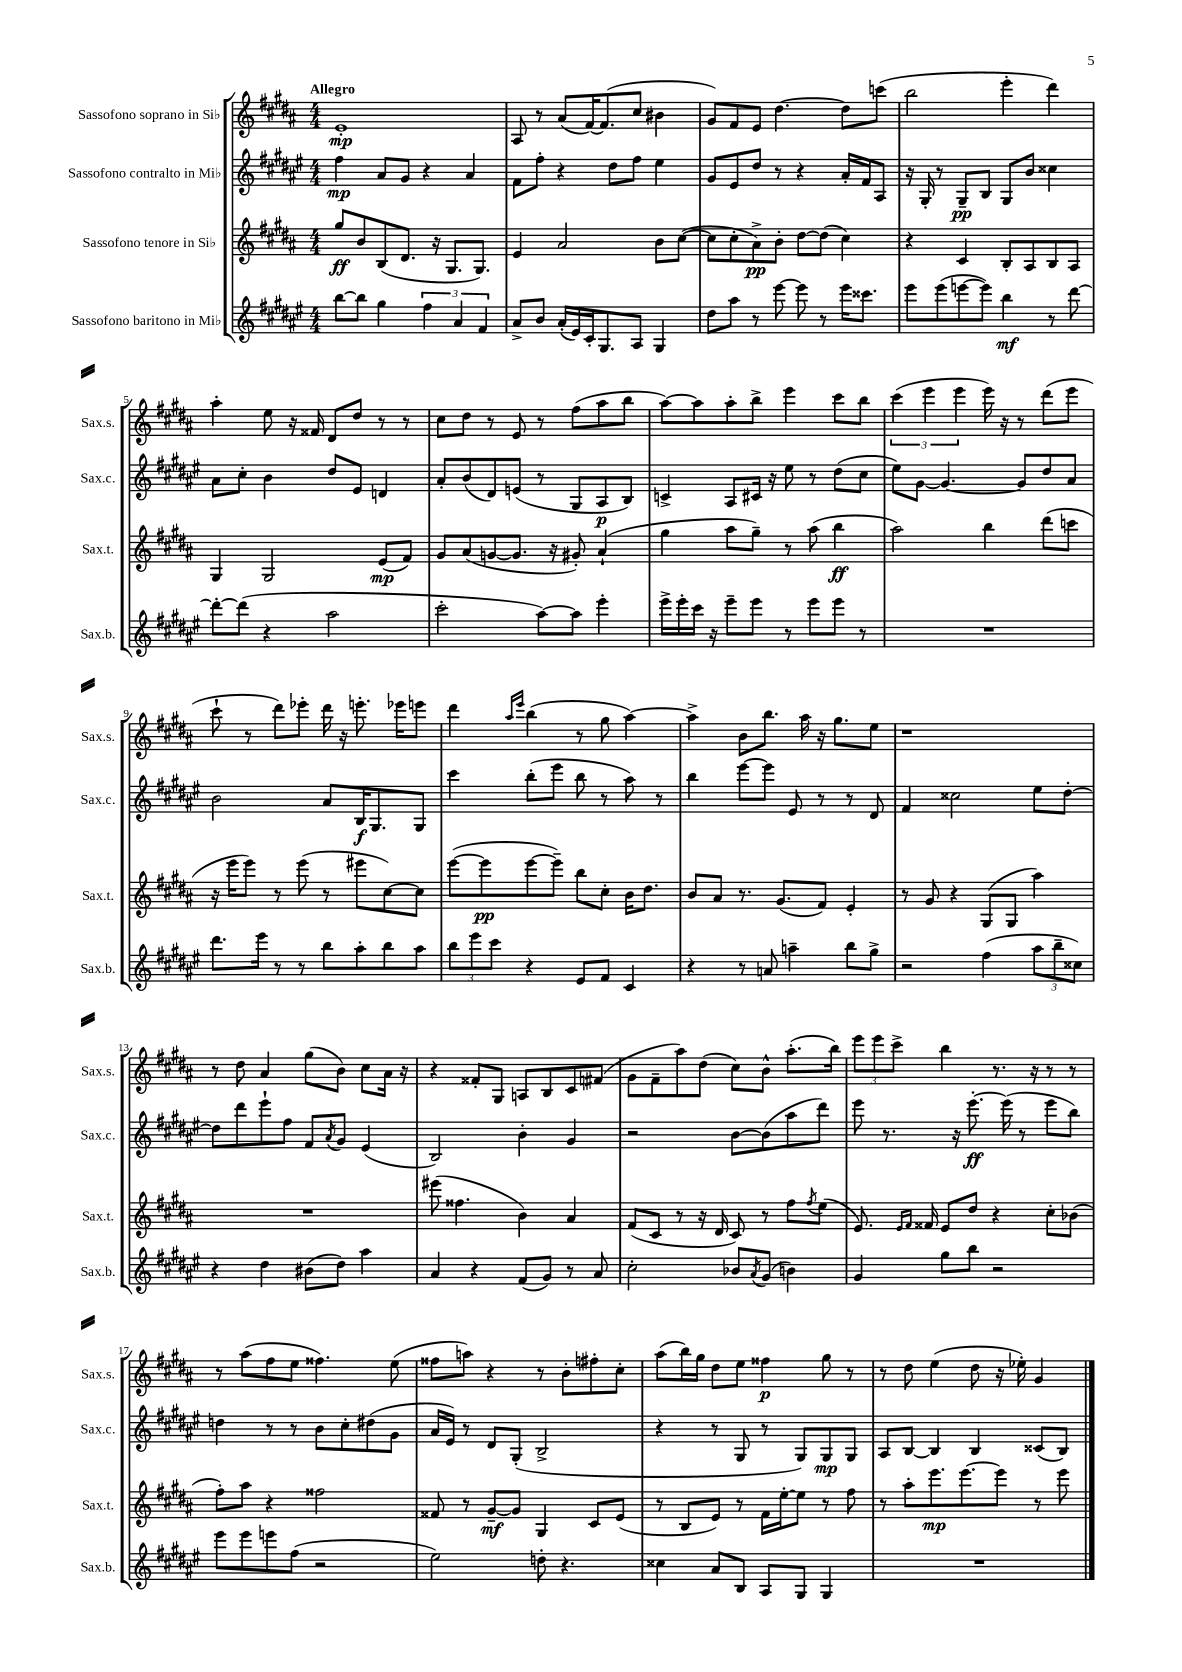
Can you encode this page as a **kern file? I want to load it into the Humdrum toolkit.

**kern	**kern	**kern	**kern
*staff4	*staff3	*staff2	*staff1
*clefG2	*clefG2	*clefG2	*clefG2
*k[f#c#g#d#a#e#]	*k[f#c#g#d#a#]	*k[f#c#g#d#a#e#]	*k[f#c#g#d#a#]
*M4/4	*M4/4	*M4/4	*M4/4
[8bb\L	8gg#/L	4ff#\	1e'
8bb\]J	8b/	.	.
4gg#\	(8B/	8a#/L	.
.	8.d#/J	8g#/J	.
6ff#\	.	4r	.
.	16r	.	.
.	8.G#/L	.	.
6a#/	.	.	.
.	.	4a#/	.
.	8.G#/J)	.	.
6f#/	.	.	.
=	=	=	=
8a#^/L	4e/	8f#\L	8A#/
8b/J	.	8ff#'\J	8r
(16a#'/LL	2a#/	4r	(8a#/L
16e#/)	.	.	.
16c#'/J	.	.	[16f#/K)
8.G#/	.	.	(8.f#/]
.	.	8dd#\L	.
8A#/J	.	8ff#\J	8cc#/J
4G#/	8b\L	4ee#\	4b#\
.	([8cc#\J	.	.
=	=	=	=
8dd#\L	8cc#\]L	8g#/L	8g#/L)
8aa#\J	8cc#'\	8e#/	8f#/
8r	8a#^\)	8dd#/J	8e/J
[8eee#\	8b'\J	8r	[4.dd#\
8eee#\]	[8dd#\L	4r	.
8r	(8dd#\]J	.	.
16eee#\LK	4cc#\)	16a#'/LL	8dd#\]L
8.ccc##\J	.	16f#/J	.
.	.	8A#/J	(8ccc\J
=	=	=	=
8eee#\L	4r	16r	2bb\
.	.	16G#'/	.
(8eee#\	.	8r	.
[8eee\	4c#/	8G#~/L	.
8eee\]J)	.	8B/J	.
4bb\	8B'/L	8G#/L	4eee'\
.	8A#/	8b/J	.
8r	8B/	4cc##\	4ddd#\)
[8ddd#\	8A#/J	.	.
=	=	=	=
8ddd#'\_L	4G#/	8a#\L	4aa#'\
(8ddd#\]J	.	8cc#'\J	.
4r	2G#/	4b\	8ee\
.	.	.	16r
.	.	.	16f##/
2aa#\	.	8dd#/L	8d#/L
.	.	8e#/J	8dd#/J
.	(8e/L	4d/	8r
.	8f#/J)	.	8r
=	=	=	=
2ccc#'\	8g#/L	8a#'/L	8cc#\L
.	(8a#/	(8b/	8dd#\J
.	[8g/	8d#/)	8r
.	8.g/]J	(8e/J	8e/
[8aa#\L)	.	8r	8r
.	16r	.	.
8aa#\]J	8g#'/)	8G#/L	(8ff#\L
4eee#'\	(4a#`/	8A#/	8aa#\
.	.	8B/J)	8bb\J
=	=	=	=
16eee#^\LL	4gg#\	4c^/	[8aa#\L)
16eee#'\	.	.	.
16ccc#\JJ	.	.	8aa#\]
16r	.	.	.
8eee#~\L	8aa#\L	8A#/L	8aa#'\
8eee#\J	8gg#~\J)	16c#/Jk	8bb^\J
.	.	16r	.
8r	8r	8ee#\	4eee\
8eee#\L	(8aa#\	8r	.
8eee#\J	4bb\	(8dd#\L	8ccc#\L
8r	.	8cc#\J	8bb\J
=	=	=	=
1r	2aa#\)	8ee#\L)	(6ccc#\
.	.	[8g#\J	.
.	.	.	6eee\
.	.	4.g#/_	.
.	.	.	6eee\
.	4bb\	.	16eee\)
.	.	.	16r
.	.	8g#/]L	8r
.	(8ddd#\L	8dd#/	(8ddd#\L
.	8ccc\J	8a#/J	8eee\J
=	=	=	=
8.ddd#\L	16r	2b\	8ccc#`\
.	16eee\LK	.	.
.	8eee\J)	.	8r
16eee#\Jk	.	.	.
8r	8r	.	8ddd#\L)
8r	(8eee\	.	8eee-'\J
8bb\L	8r	8a#/L	16ddd#\
.	.	.	16r
8aa#'\	8eee#\L	16B/K	8.eee'\
.	.	8.G#/	.
8bb\	[8cc#\)	.	.
.	.	.	16eee-\LK
8aa#\J	8cc#\]J	8G#/J	8eee\J
=	=	=	=
12bb\L	([8eee\L	4ccc#\	4ddd#\
12eee#\	.	.	.
.	8eee\]	.	.
12ccc#\J	.	.	.
.	.	.	16qqaa#/LL
.	.	.	16qqeee/JJ
4r	[8eee\	(8bb'\L	(4bb\
.	8eee~\]J)	8eee#\J	.
8e#/L	8bb\L	8bb\	8r
8f#/J	8cc#'\J	8r	8gg#\
4c#/	16b\LK	8aa#\)	[4aa#\)
.	8.dd#\J	.	.
.	.	8r	.
=	=	=	=
4r	8b/L	4bb\	4aa#^\]
.	8a#/J	.	.
8r	8.r	[8eee#\L	8b\L
8a/	.	8eee#\]J	8.bb\J
.	(8.g#/L	.	.
4aa~\	.	8e#/	.
.	.	.	16aa#\
.	8f#/J)	8r	16r
.	.	.	8.gg#\L
8bb\L	4e'/	8r	.
8gg#^\J	.	8d#/	8ee\J
=	=	=	=
2r	8r	4f#/	1r
.	8g#/	.	.
.	4r	2cc##\	.
(4ff#\	(8G#/L	.	.
.	8G#/J	.	.
12aa#\L	4aa#\)	8ee#\L	.
12bb~\	.	.	.
.	.	[8dd#'\J	.
12cc##\J)	.	.	.
=	=	=	=
4r	1r	8dd#\]L	8r
.	.	8ddd#\	8dd#\
4dd#\	.	8eee#`\	4a#/
.	.	8ff#\J	.
(8b#\L	.	8f#/L	(8gg#\L
.	.	8qa#/	.
8dd#\J)	.	8g#/J	8b\J)
4aa#\	.	(4e#/	8cc#\L
.	.	.	16a#\Jk
.	.	.	16r
=	=	=	=
4a#/	(8eee#\	2B/)	4r
.	4.ff##\	.	.
4r	.	.	8f##'/L
.	.	.	8G#/J
(8f#/L	4b\)	4b'\	8A/L
8g#/J)	.	.	8B/
8r	4a#/	4g#/	8c#/
8a#/	.	.	(8f#/J
=	=	=	=
2cc#'\	(8f#/L	2r	8g#\L
.	8c#/J	.	8f#~\
.	8r	.	8aa#\)
.	16r	.	(8dd#\J
.	16d#/	.	.
8b-/L	8c#/)	[8b\L	8cc#\L)
8qa#/	.	.	.
(8g#/J	8r	(8b\]	8b^^\J
4b\)	8ff#\L	8aa#\	(8.aa#'\L
.	8qff#/	.	.
.	(8ee\J	8ddd#\J)	.
.	.	.	16bb\Jk)
=	=	=	=
4g#/	8.e/)	8eee#\	12eee\L
.	.	.	12eee\
.	.	8.r	.
.	.	.	12ccc#^\J
.	16qqe/LL	.	.
.	16qqf#/JJ	.	.
.	16f##/	.	.
8gg#\L	8e/L	.	4bb\
.	.	16r	.
8bb\J	8dd#/J	[8.eee#'\	.
2r	4r	.	8.r
.	.	(16eee#\]	.
.	.	8r	.
.	.	.	16r
.	8cc#'\L	8eee#\L	8r
.	(8b-\J	8bb\J)	8r
=	=	=	=
8eee#\L	8ff#'\L)	4dd\	8r
8eee#\	8aa#\J	.	(8aa#\L
8eee\	4r	8r	8ff#\
(8ff#\J	.	8r	8ee\J
2r	2ff##\	8b\L	4.ff##\)
.	.	8cc#'\	.
.	.	(8dd#\	.
.	.	8g#\J	(8ee\
=	=	=	=
2ee#\)	8f##/	16a#/LL	8ff##\L
.	.	16e#/JJ)	.
.	8r	8r	8aa\J)
.	[8g#~/L	8d#/L	4r
.	8g#/]J	(8G#'/J	.
8dd'\	4G#/	2B^/	8r
4.r	.	.	8b'\L
.	8c#/L	.	8ff#'\
.	(8e/J	.	8cc#'\J
=	=	=	=
4cc##\	8r	4r	(8aa#\L
.	8B/L	.	16bb\L)
.	.	.	16gg#\JJ
8a#/L	8e/J)	8r	8dd#\L
8B/J	8r	8G#/	8ee\J
8A#/L	16f#\LL	8r	4ff##\
.	[16ee'\J	.	.
8G#/J	8ee\]J	8G#/L)	.
4G#/	8r	8G#/	8gg#\
.	8ff#\	8G#/J	8r
=	=	=	=
1r	8r	8A#/L	8r
.	8aa#'\L	[8B/J	8dd#\
.	8.eee\	4B/]	(4ee\
.	[8.eee\	.	.
.	.	4B/	8dd#\
.	8eee\]J	.	16r
.	.	.	16ee-'\)
.	8r	(8c##/L	4g#/
.	8eee\	8B/J)	.
==	==	==	==
*-	*-	*-	*-
